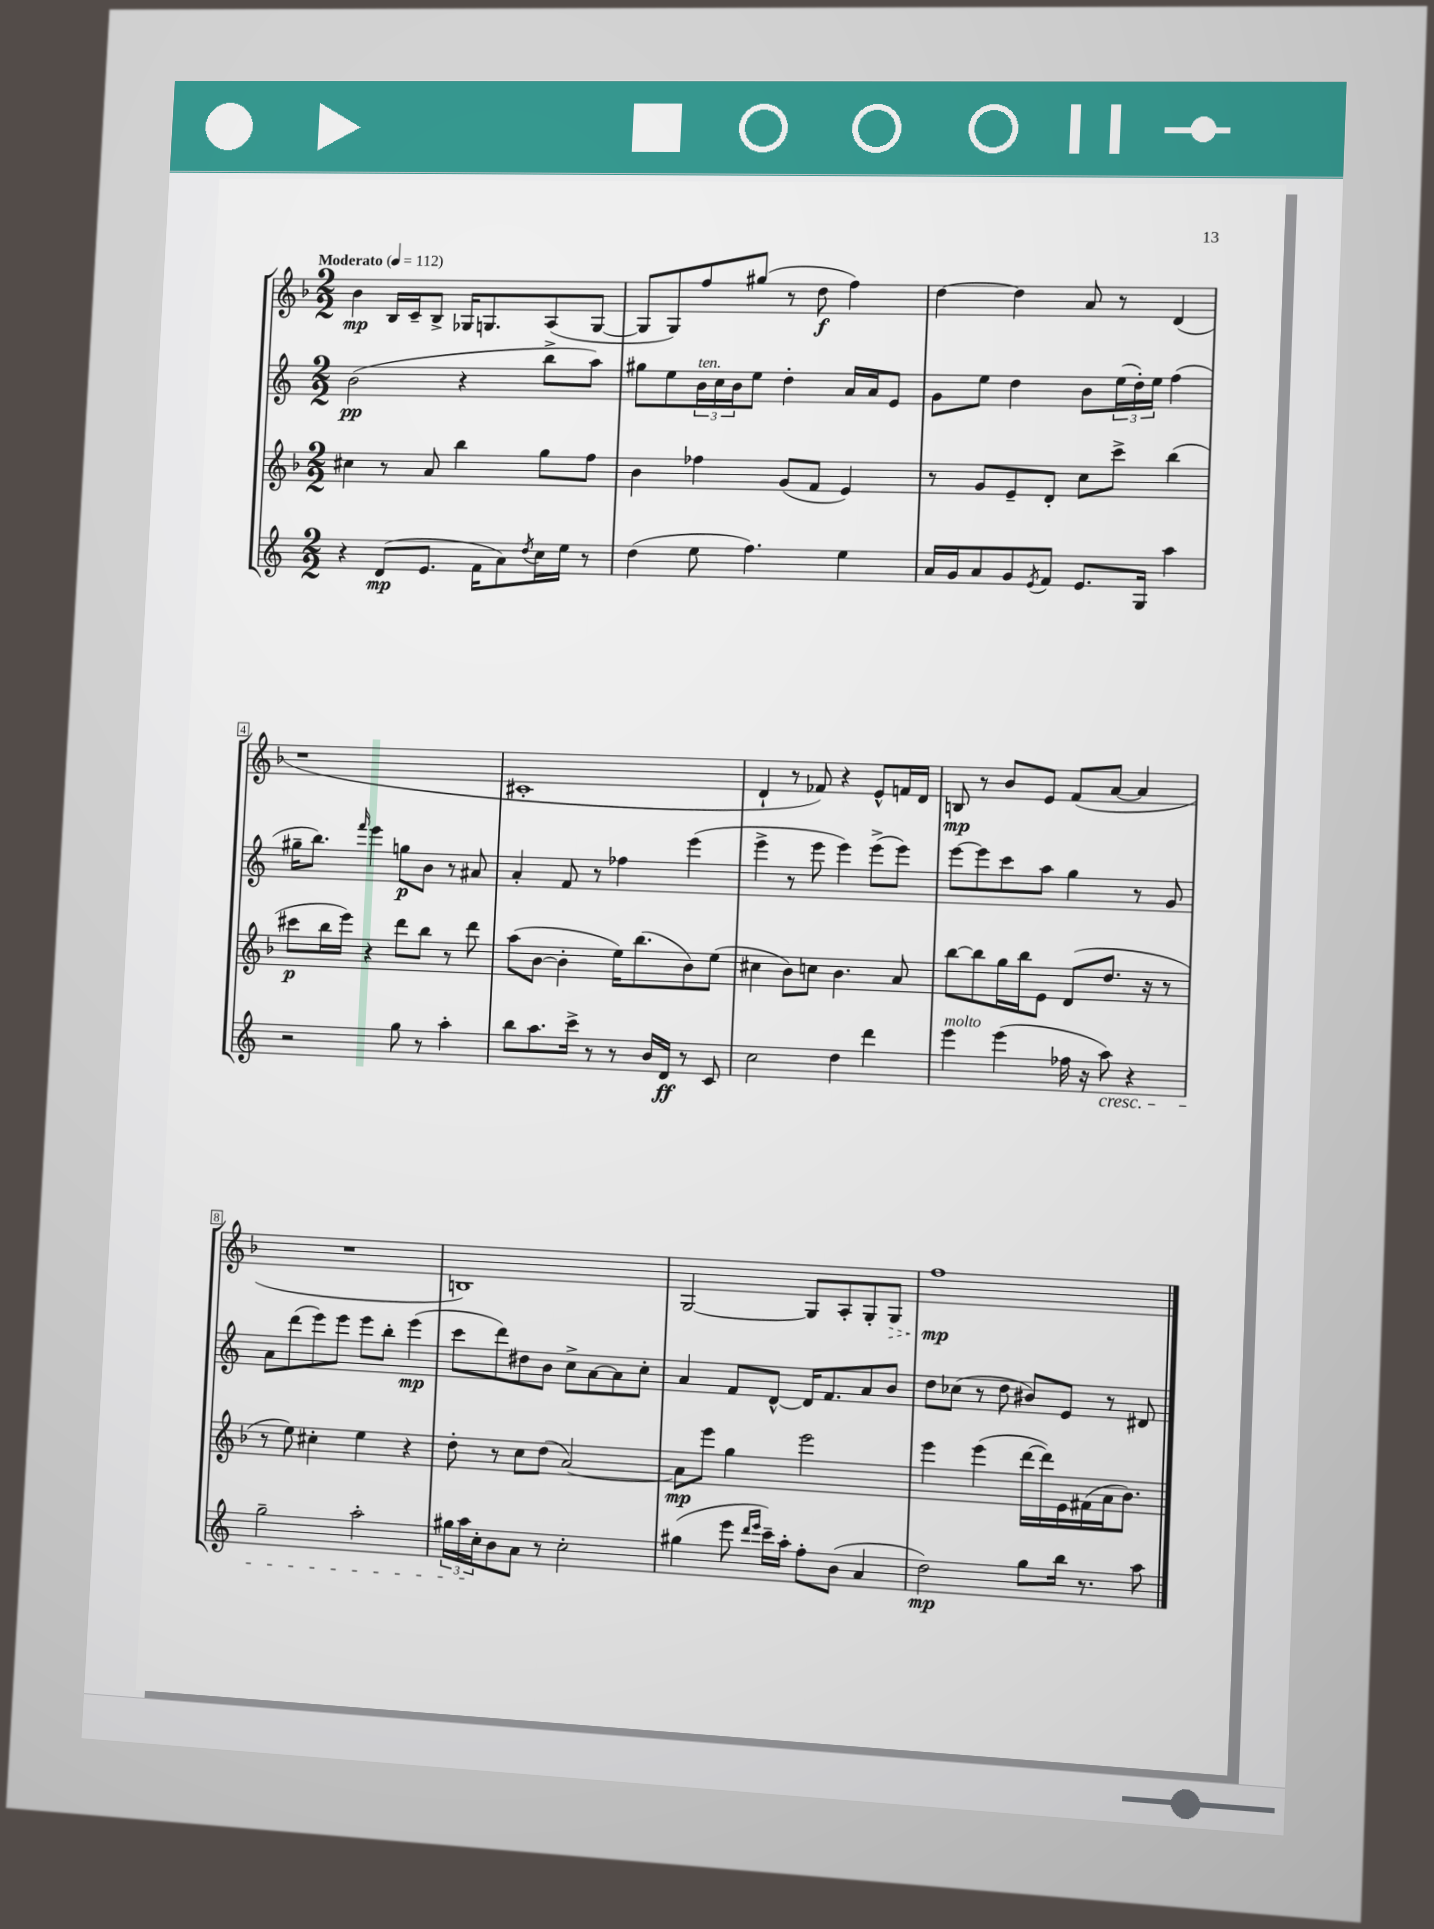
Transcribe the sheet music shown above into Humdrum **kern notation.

**kern	**dynam	**kern	**dynam	**kern	**dynam	**kern	**dynam
*part4	*part4	*part3	*part3	*part2	*part2	*part1	*part1
*staff4	*staff4	*staff3	*staff3	*staff2	*staff2	*staff1	*staff1
*clefG2	*	*clefG2	*	*clefG2	*	*clefG2	*
*k[]	*	*k[b-]	*	*k[]	*	*k[b-]	*
*M2/2	*	*M2/2	*	*M2/2	*	*M2/2	*
*MM112	*	*MM112	*	*MM112	*	*MM112	*
=1	=1	=1	=1	=1	=1	=1	=1
!	!	!	!	!	!	!LO:TX:a:B:t=Moderato	!
4r	.	4cc#X\	.	(2b\	pp	4b-\	mp
(8d/L	mp	8r	.	.	.	16B-/LL	.
.	.	.	.	.	.	16c~/J	.
8.e/J	.	8a/	.	.	.	8B-^/J	.
.	.	4bb-\	.	4r	.	16G-X/KL	.
16f\KL	.	.	.	.	.	8.Gn/	.
8a\)	.	.	.	.	.	.	.
8qdd/	.	.	.	.	.	.	.
16cc\L	.	8gg\L	.	8bb^\L	.	(8A/	.
16ee\JJ	.	.	.	.	.	.	.
8r	.	8ff\J	.	8aa\J)	.	[8G/J	.
=2	=2	=2	=2	=2	=2	=2	=2
(4dd\	.	4b-\	.	8gg#X\L	.	8G/L]	.
.	.	.	.	8ee\	.	8G/)	.
!	!	!	!	!LO:TX:a:i:t=ten.	!	!	!
8ee\	.	4ff-X\	.	24b\L	.	8ff/	.
.	.	.	.	24cc\	.	.	.
.	.	.	.	24b\J	.	.	.
4.ff\)	.	.	.	8ee\J	.	(8gg#X/J	.
.	.	(8g/L	.	4dd'\	.	8r	.
.	.	8f/J	.	.	.	8dd\	f
4ee\	.	4e/)	.	16a/LL	.	4ff\)	.
.	.	.	.	16a/J	.	.	.
.	.	.	.	8e/J	.	.	.
=3	=3	=3	=3	=3	=3	=3	=3
16a/LL	.	8r	.	8g\L	.	[4dd\	.
16g/J	.	.	.	.	.	.	.
8a/	.	8g/L	.	8ee\J	.	.	.
8g/	.	8e~/	.	4dd\	.	4dd\]	.
8qe/	.	.	.	.	.	.	.
8f/J	.	8d'/J	.	.	.	.	.
8.e/L	.	8cc\L	.	8b\L	.	8a/	.
.	.	8ccc^\J	.	(24ee\L	.	8r	.
.	.	.	.	24dd'\)	.	.	.
16G/Jk	.	.	.	.	.	.	.
.	.	.	.	24ee\JJ	.	.	.
4aa\	.	(4bb-\	.	(4ff\	.	(4d/	.
!!LO:LB:g=z
=4	=4	=4	=4	=4	=4	=4	=4
2r	.	8ccc#X\L	p	16gg#X~\KL	.	1r	.
.	.	.	.	8.bb\J)	.	.	.
.	.	16bb-\L	.	.	.	.	.
.	.	16eee\JJ)	.	.	.	.	.
.	.	.	.	16qqfff/	.	.	.
.	.	4r	.	4eee\	.	.	.
8gg\	.	8ddd\L	.	8ggn\L	p	.	.
8r	.	8bb-\J	.	8b\J	.	.	.
4aa'\	.	8r	.	8r	.	.	.
.	.	8ddd\	.	8a#X/	.	.	.
=5	=5	=5	=5	=5	=5	=5	=5
8bb\L	.	(8aa\L	.	4a'/	.	1c#X'	.
8.aa\	.	[8b-\J	.	.	.	.	.
.	.	4b-'\]	.	8f/	.	.	.
16ccc^\Jk	.	.	.	.	.	.	.
8r	.	.	.	8r	.	.	.
8r	.	16ee\KL)	.	4ff-X\	.	.	.
.	.	(8.bb-\	.	.	.	.	.
16b/LL	.	.	.	.	.	.	.
16d/JJ	ff	.	.	.	.	.	.
8r	.	8b-\)	.	(4eee\	.	.	.
8c/	.	(8ee\J	.	.	.	.	.
=6	=6	=6	=6	=6	=6	=6	=6
2cc\	.	4cc#X\	.	4eee^\	.	4d`/	.
.	.	8b-\L)	.	8r	.	8r	.
.	.	8ccn\J	.	8eee\	.	8f-X/)	.
4dd\	.	4.b-\	.	4eee\)	.	4r	.
4ddd\	.	.	.	(8eee^\L	.	8e^^/L	.
.	.	8a/	.	8eee\J)	.	16fn/L	.
.	.	.	.	.	.	16d/JJ	.
=7	=7	=7	=7	=7	=7	=7	=7
!LO:TX:a:i:t=molto	!	!	!	!	!	!	!
4eee\	.	[8bb-\L	.	[8eee\L	.	8Bn/	mp
.	.	8bb-\]	.	8eee\]	.	8r	.
(4eee\	.	16gg\L	.	8ccc\	.	8b-/L	.
.	.	16bb-\J	.	.	.	.	.
.	.	8e\J	.	8aa\J	.	8e/J	.
16ff-X\	.	(8d/L	.	4gg\	.	(8f/L	.
16r	.	.	.	.	.	.	.
!LO:TX:b:i:t=cresc.	!	!	!	!	!	!	!
8aa\)	.	8.dd/J	.	.	.	[8a/J	.
4r	.	.	.	8r	.	4a/]	.
.	.	16r	.	.	.	.	.
.	.	8r	.	8g/	.	.	.
!!LO:LB:g=z
=8	=8	=8	=8	=8	=8	=8	=8
2gg~\	.	8r	.	8a\L	.	1r	.
.	.	8ee\)	.	(8ddd\	.	.	.
.	.	4cc#X'\	.	8eee\)	.	.	.
.	.	.	.	8eee\J	.	.	.
2aa'\	.	4ee\	.	8eee\L	.	.	.
.	.	.	.	8bb'\J	.	.	.
.	.	4r	.	(4eee\	mp	.	.
=9	=9	=9	=9	=9	=9	=9	=9
24gg#X\LL	.	8dd'\	.	8ccc\L	.	1Bn)	.
24aa\	.	.	.	.	.	.	.
24cc'\J	.	.	.	.	.	.	.
8b\	.	8r	.	8ddd\)	.	.	.
8a\J	.	8cc\L	.	8dd#X\	.	.	.
8r	.	(8dd\J	.	8b\J	.	.	.
2cc'\	.	[2a/)	.	8cc^\L	.	.	.
.	.	.	.	[8a\	.	.	.
.	.	.	.	8a\]	.	.	.
.	.	.	.	8cc'\J	.	.	.
=10	=10	=10	=10	=10	=10	=10	=10
(4gg#X\	.	8a\L]	mp	4a/	.	[2G/	.
.	.	8eee\J	.	.	.	.	.
8eee\	.	4gg\	.	8f/L	.	.	.
16qqddd/LL	.	.	.	.	.	.	.
16qqeee/JJ	.	.	.	.	.	.	.
16ccc~\LL)	.	.	.	[8d^^/J	.	.	.
16aa'\JJ	.	.	.	.	.	.	.
8ff'\L	.	2eee\	.	16d/KL]	.	8G/L]	.
.	.	.	.	8.f/	.	.	.
(8b\J	.	.	.	.	.	8A'/	.
4a/	.	.	.	8a/	.	8G'/	.
!	!	!	!	!	!	!	!LO:HP:b
.	.	.	.	8b/J	.	8G/J	>
=11	=11	=11	=11	=11	=11	=11	=11
2dd\)	mp	4eee\	.	8dd\L	.	1ff	mp
.	.	.	.	(8cc-X\J	.	.	.
.	.	(4eee\	.	8r	.	.	.
.	.	.	.	8dd\	.	.	.
8gg\L	.	[16ddd\LL	.	8b#X/L)	.	.	.
.	.	16ddd\])	.	.	.	.	.
16bb\Jk	.	16e\	.	8e/J	.	.	.
8.r	.	(16f#X\	.	.	.	.	.
.	.	16a\J	.	8r	.	.	.
.	.	8.b-\J)	.	.	.	.	.
8aa\	.	.	.	8d#X/	.	.	.
.	.	.	.	.	.	.	]
==	==	==	==	==	==	==	==
*-	*-	*-	*-	*-	*-	*-	*-
